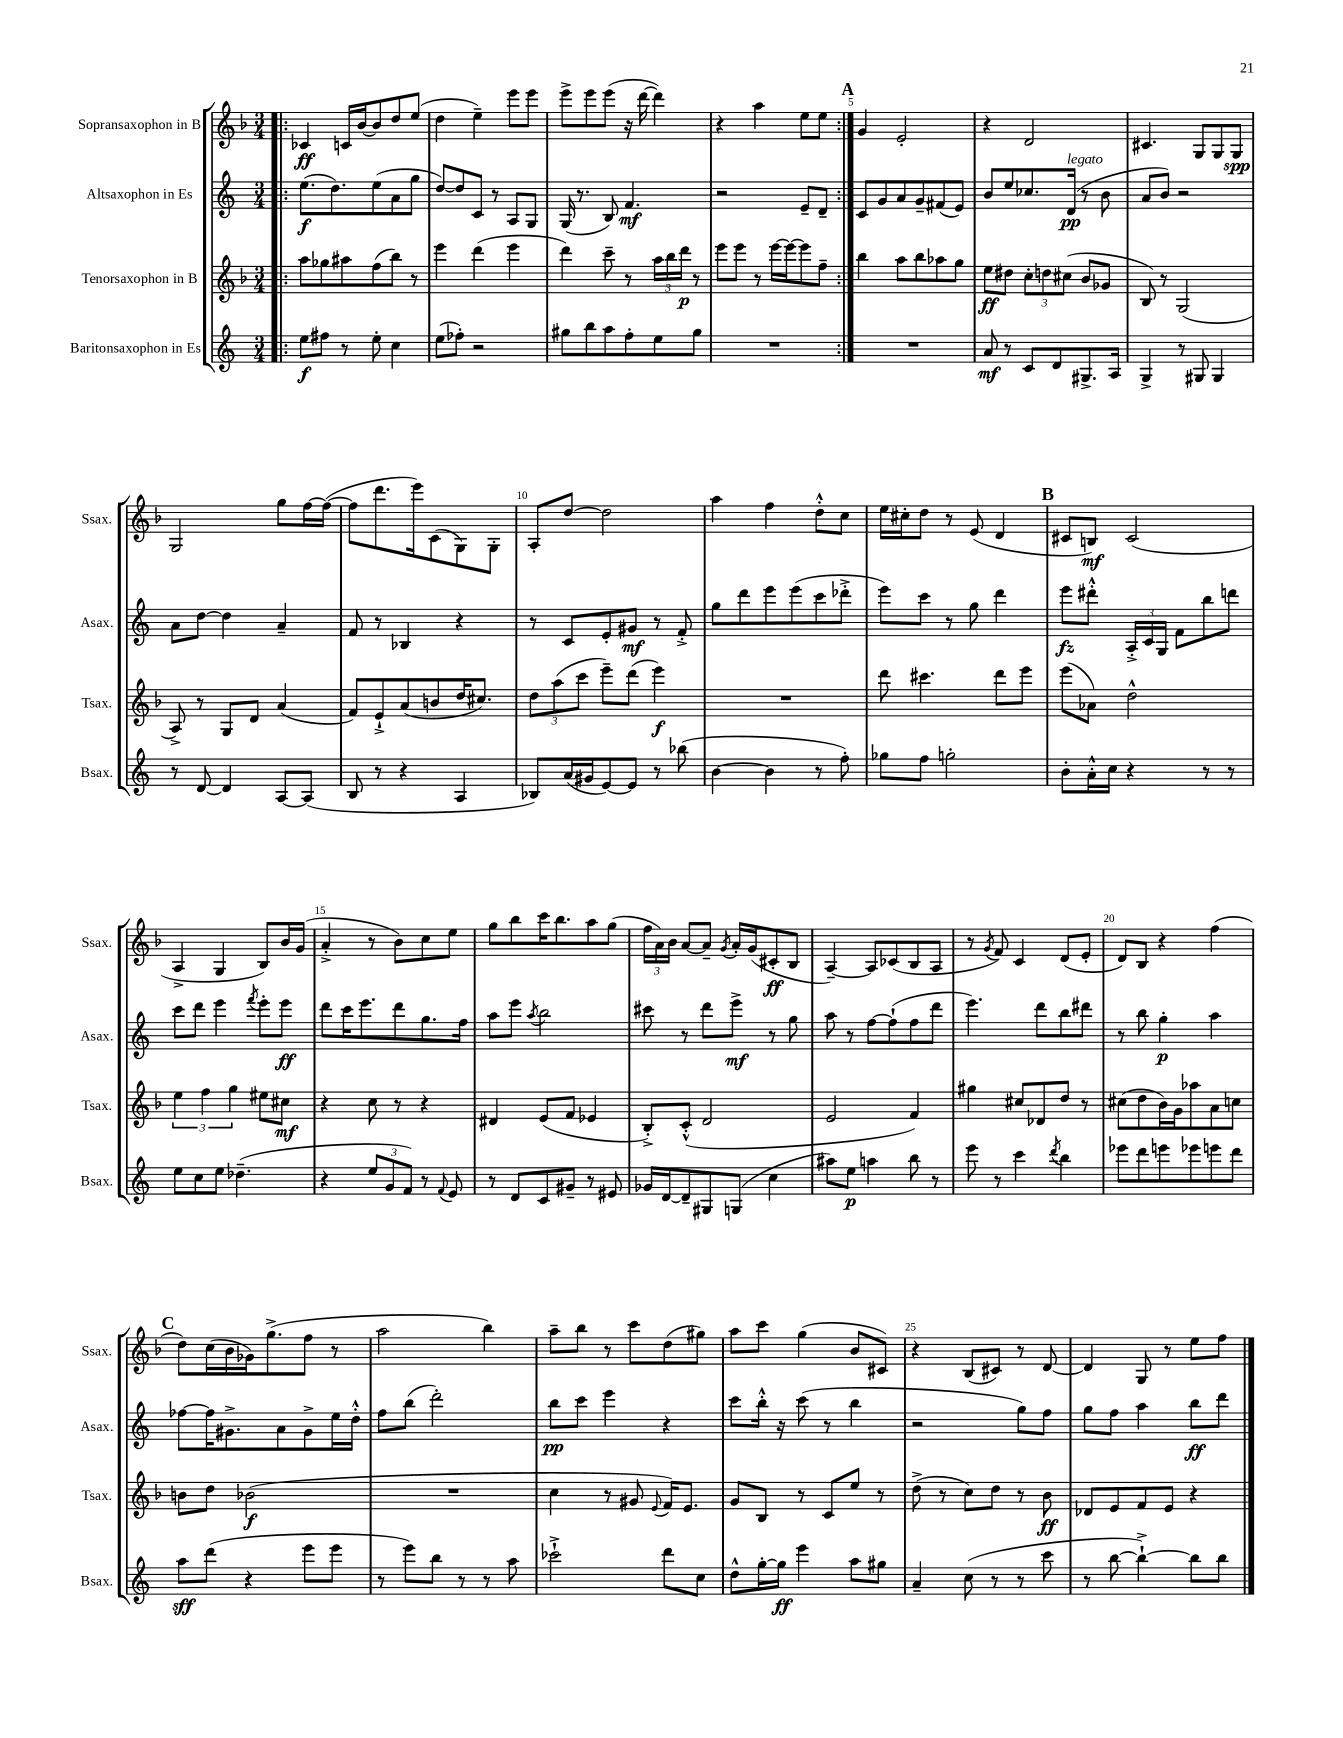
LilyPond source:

<<
\new StaffGroup <<
\new Staff = "s0" \with { instrumentName = "Sopransaxophon in B" shortInstrumentName = "Ssax." } {
    \clef treble \key f \major \numericTimeSignature \time 3/4
    \autoBeamOff \repeat volta 2 { \bar ".|:" ces'4\ff c'16[ bes'16~ bes'8 d''8 e''8]( |
    d''4 e''4--) e'''8[ e'''8] |
    e'''8[-> e'''8 e'''8]( r16 d'''16~ d'''4) |
    r4 a''4 e''8[ e''8] | }
    \mark \markup { \bold "A" } g'4 e'2-. |
    r4 d'2 |
    cis'4. g8[ g8 g8]\spp |
    g2 g''8[ f''16~ f''16]~( |
    f''8[ d'''8. e'''16) c'8( g8) g8]-. |
    a8[-. d''8]~ d''2 |
    a''4 f''4 d''8[-.-^ c''8] |
    e''16[ cis''16-. d''8] r8 e'8( d'4 |
    \mark \markup { \bold "B" } cis'8[ b8]\mf) cis'2( |
    a4-> g4 bes8[) bes'16 g'16]( |
    a'4-.-> r8 bes'8[) c''8 e''8] |
    g''8[ bes''8 c'''16 bes''8. a''8 g''8]( |
    \tuplet 3/2 { f''16[ a'16) bes'16] } a'8[~ a'8]-- \acciaccatura { g'8 } a'16[-. g'16( cis'8-.\ff bes8] |
    a4~--) a8[ ces'8( bes8 a8] |
    r8 \acciaccatura { g'8 } f'8) c'4 d'8[( e'8]-. |
    d'8[) bes8] r4 f''4( |
    \mark \markup { \bold "C" } d''8[) c''16( bes'16 ges'16) g''8.->( f''8] r8 |
    a''2 bes''4) |
    a''8[-- bes''8] r8 c'''8[ d''8( gis''8]) |
    a''8[ c'''8] g''4( bes'8[ cis'8]) |
    r4 bes8[( cis'8]) r8 d'8~ |
    d'4 g8 r8 e''8[ f''8] \bar "|." |
}
\new Staff = "s1" \with { instrumentName = "Altsaxophon in Es" shortInstrumentName = "Asax." } {
    \clef treble \key c \major \numericTimeSignature \time 3/4
    \autoBeamOff \repeat volta 2 { \bar ".|:" e''8.[\f( d''8.) e''8( a'8 g''8] |
    d''8[~) d''8 c'8] r8 a8[ g8] |
    g16( r8. b8) f'4.\mf |
    r2 e'8[-- d'8]-- | }
    \mark \markup { \bold "A" } c'8[ g'8 a'8 g'8-- fis'8( e'8]) |
    b'8[ e''8 ces''8. d'16]\pp^\markup { \italic "legato" }( r8 b'8 |
    a'8[ b'8]) r2 |
    a'8[ d''8]~ d''4 a'4-- |
    f'8 r8 bes4 r4 |
    r8 c'8[ e'8-. gis'8]\mf r8 f'8-.-> |
    g''8[ d'''8 e'''8 e'''8( c'''8 des'''8]-.-> |
    e'''8[) c'''8] r8 g''8 d'''4 |
    \mark \markup { \bold "B" } e'''8[\fz dis'''8]-.-^ \tuplet 3/2 { a16[-.-> c'16 g16] } f'8[ b''8 d'''8] |
    c'''8[ d'''8] e'''4 \acciaccatura { f'''8 } e'''8[-. e'''8]\ff |
    d'''8[ c'''16 e'''8. d'''8 g''8. f''16] |
    a''8[ e'''8] \acciaccatura { a''8 } b''2 |
    cis'''8 r8 d'''8[ e'''8]->\mf r8 g''8 |
    a''8 r8 f''8[~ f''8-!( f''8 d'''8] |
    e'''4.) d'''8[ b''8 dis'''8] |
    r8 b''8 g''4-.\p a''4 |
    \mark \markup { \bold "C" } fes''8[~ fes''16 gis'8.-> a'8 gis'8-> e''16 d''16]-.-^ |
    f''8[ b''8]( d'''2-.) |
    b''8[\pp c'''8] e'''4 r4 |
    c'''8[ b''16]-.-^ r16 c'''8( r8 b''4 |
    r2 g''8[) f''8] |
    g''8[ f''8] a''4 b''8[\ff d'''8] \bar "|." |
}
\new Staff = "s2" \with { instrumentName = "Tenorsaxophon in B" shortInstrumentName = "Tsax." } {
    \clef treble \key f \major \numericTimeSignature \time 3/4
    \autoBeamOff \repeat volta 2 { \bar ".|:" a''8[ ges''8 ais''8 f''8( bes''8]) r8 |
    e'''4 d'''4( e'''4 |
    d'''4) c'''8-- r8 \tuplet 3/2 { a''16[ bes''16 d'''16]\p } r8 |
    e'''8[ e'''8] r8 e'''16[~ e'''16~ e'''8 f''8]-- | }
    \mark \markup { \bold "A" } bes''4 a''8[ bes''8 aes''8 g''8] |
    e''8[\ff dis''8] \tuplet 3/2 { c''8[-. d''8 cis''8]( } bes'8[ ges'8] |
    bes8) r8 g2( |
    a8->) r8 g8[ d'8] a'4( |
    f'8[) e'8-!-> a'8( b'8 d''16 cis''8.]) |
    \tuplet 3/2 { d''8[ a''8( c'''8] } e'''8[--) d'''8]( e'''4\f) |
    R2. |
    d'''8 cis'''4. d'''8[ e'''8] |
    \mark \markup { \bold "B" } e'''8[( aes'8]) d''2-^ |
    \tuplet 3/2 { e''4 f''4 g''4 } eis''8[ cis''8]\mf |
    r4 c''8 r8 r4 |
    dis'4 e'8[( f'8] ees'4 |
    bes8[-.->) c'8]-.-^( d'2 |
    e'2 f'4) |
    gis''4 cis''8[ des'8 d''8] r8 |
    cis''8[( d''8 bes'16) g'16 aes''8 a'8 c''8] |
    \mark \markup { \bold "C" } b'8[ d''8] bes'2\f( |
    R2. |
    c''4 r8 gis'8 \appoggiatura { e'8 } f'16[) e'8.] |
    g'8[ bes8] r8 c'8[ e''8] r8 |
    d''8->( r8 c''8[) d''8] r8 bes'8\ff |
    des'8[ e'8 f'8 e'8] r4 \bar "|." |
}
\new Staff = "s3" \with { instrumentName = "Baritonsaxophon in Es" shortInstrumentName = "Bsax." } {
    \clef treble \key c \major \numericTimeSignature \time 3/4
    \autoBeamOff \repeat volta 2 { \bar ".|:" e''8[\f fis''8] r8 e''8-. c''4 |
    e''8[( fes''8]-.) r2 |
    gis''8[ b''8 a''8 f''8-. e''8 gis''8] |
    R2. | }
    \mark \markup { \bold "A" } R2. |
    a'8\mf r8 c'8[ d'8 gis8.-> a16] |
    g4-> r8 gis8 gis4 |
    r8 d'8~ d'4 a8[~ a8]( |
    b8 r8 r4 a4 |
    bes8[) a'16( gis'16 e'8~) e'8] r8 bes''8( |
    b'4~ b'4 r8 f''8-.) |
    ges''8[ f''8] g''2-. |
    \mark \markup { \bold "B" } b'8[-. a'16-.-^ c''16] r4 r8 r8 |
    e''8[ c''8 e''8] des''4.--( |
    r4 \tuplet 3/2 { e''8[ g'8 f'8]) } r8 \appoggiatura { f'8 } e'8 |
    r8 d'8[ c'8 gis'8]-- r8 eis'8 |
    ges'16[ d'16~ d'8-- gis8 g8]( c''4 |
    ais''8[) e''8]\p a''4 b''8 r8 |
    e'''8 r8 c'''4 \acciaccatura { d'''8 } b''4 |
    ees'''8[ d'''8 e'''8 ees'''8 e'''8 d'''8] |
    \mark \markup { \bold "C" } a''8[\sff d'''8]( r4 e'''8[ e'''8] |
    r8 e'''8[) b''8] r8 r8 a''8 |
    ces'''2-!-> d'''8[ c''8] |
    d''8[-^ g''16~-. g''16]\ff e'''4 a''8[ gis''8] |
    a'4-- c''8( r8 r8 c'''8 |
    r8 b''8~ b''4~-!->) b''8[ b''8] \bar "|." |
}
>>
>>
\layout { \context { \Score \override BarNumber.break-visibility = ##(#f #t #t) barNumberVisibility = #(every-nth-bar-number-visible 5) } }
